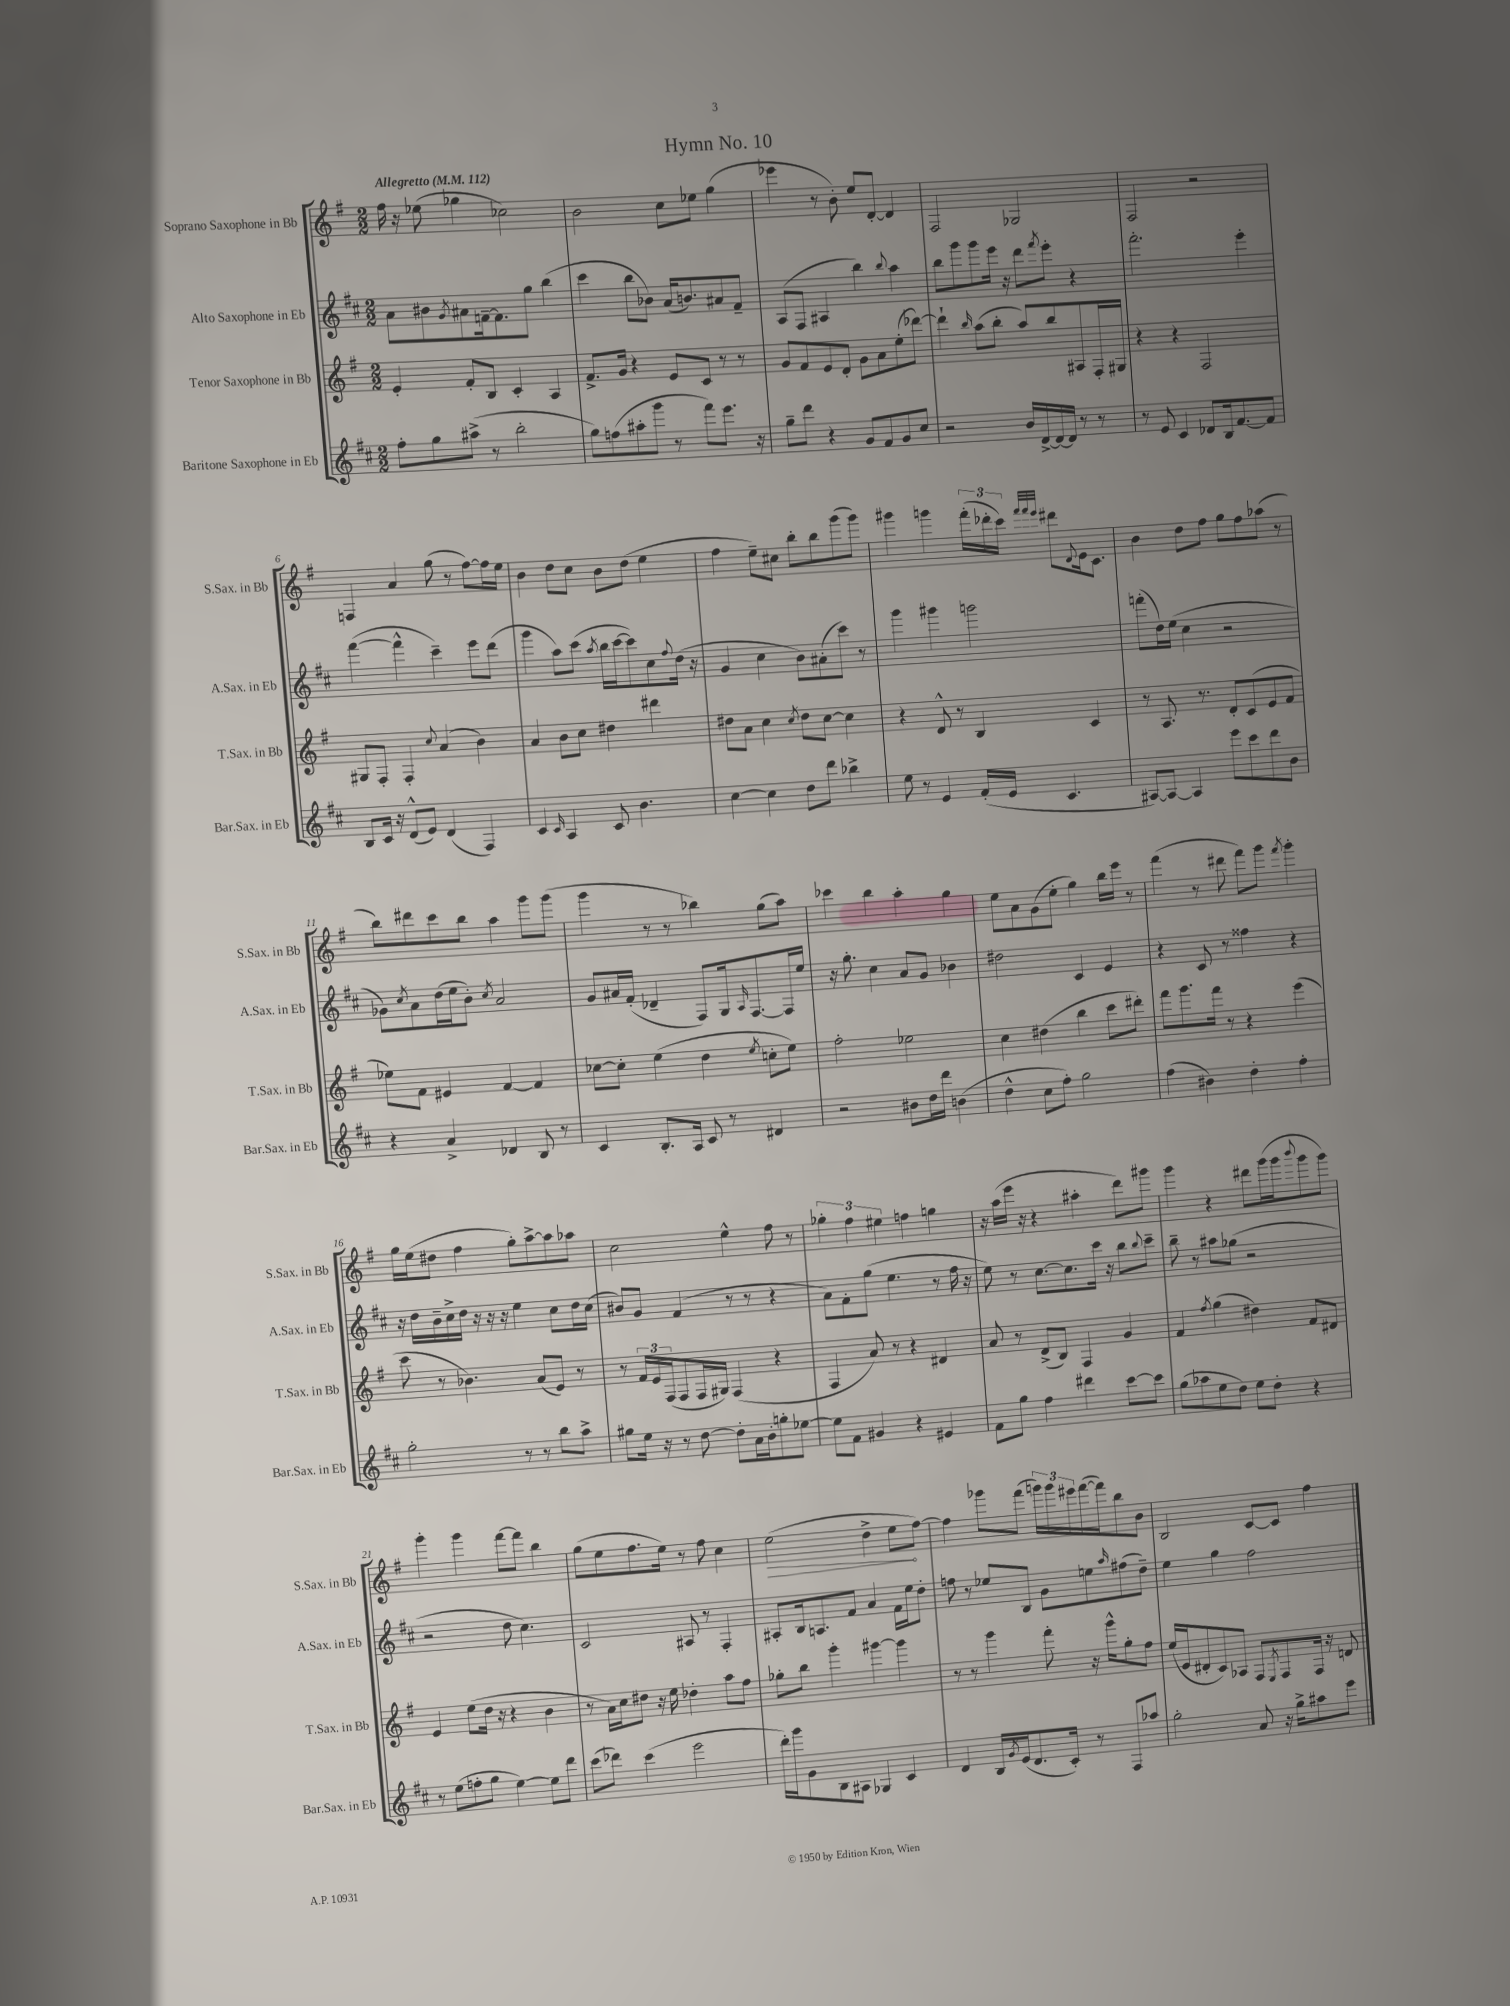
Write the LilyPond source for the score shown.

\header { title = "Hymn No. 10" }
<<
\new StaffGroup <<
\new Staff = "s0" \with { instrumentName = "Soprano Saxophone in Bb" shortInstrumentName = "S.Sax. in Bb" } {
    \clef treble \key g \major \numericTimeSignature \time 2/2 \tempo "Allegretto" 4 = 112
    fis''16 r16 ees''8( ges''4 ces''2) |
    b'2 c''8 ees''8 g''4( |
    ees'''4 r8 b'8-.) e''8 d'8~-. d'4 |
    fis2 ges2 |
    fis2 r2 |
    f4 a'4 g''8( r8 fis''8~) fis''16 e''16 |
    b'4 d''8 c''8 b'8 d''8( e''4 |
    fis''4 e''8--) cis''8 b''8-. b''8 g'''8( g'''8) |
    gis'''4 g'''4 \tuplet 3/2 { fis'''16-.( des'''16-. c'''16) } \grace { fis'''32 fis'''32 e'''32 } dis'''8 \appoggiatura { d'8 } e'16 c'8. |
    b'4 d''8 fis''8 g''8 fis''8 aes''8( r8 |
    b''8) dis'''8 c'''8 b''8 a''4 g'''8 g'''8( |
    g'''4 r8 r8 bes''4) g''8( a''8) |
    ces'''4 b''4 a''4-. g''4 |
    e''8 a'8 g'8( e''8-. g''4) b''16 e'''16 r8 |
    fis'''4( r8 dis'''8 fis'''8) g'''8 \acciaccatura { fis'''8 } g'''4-. |
    g''16 e''16( dis''8 fis''4 g''8-.) a''8~-> a''8 aes''8 |
    c''2 e''4-^ fis''8 r8 |
    \tuplet 3/2 { ges''4-. fis''4 eis''4 } f''4 g''4 |
    r16 a''16( e'''16 r16 r4 ais''4-. d'''8) gis'''8 |
    g'''4 r4 dis'''8 g'''16( g'''16 \appoggiatura { b'''8 } g'''8 g'''8) |
    g'''4-. g'''4 fis'''8~ fis'''8 b''4 |
    g''8( e''8 fis''8. e''16) r8 fis''8 c''4 |
    \once \override Hairpin.circled-tip = ##t e''2\>( d''4-> e''8\! fis''8~) |
    fis''4 ges'''8 fis'''8( \tuplet 3/2 { g'''16) g'''16 eis'''16 } fis'''16~( fis'''16) b''8 b'8 |
    b2 c'8~ c'8 fis''4 \bar "|." |
}
\new Staff = "s1" \with { instrumentName = "Alto Saxophone in Eb" shortInstrumentName = "A.Sax. in Eb" } {
    \clef treble \key d \major \numericTimeSignature \time 2/2
    a'8 bis'8 \acciaccatura { g'8 } ais'8 f'16~-- f'8. g''8 b''4( |
    cis'''4 b''8 bes'8) a'16( b'8.) ais'8 fis'8-- |
    a8( fis8 ais4 b''4) \appoggiatura { b''8 } a''4 |
    b''8 g'''8 g'''8 e'''16 r16 d'''8 \acciaccatura { fis'''8 } e'''8-. r4 |
    fis'''2.-. e'''4-. |
    fis'''4~( fis'''4-^ cis'''4--) e'''8 d'''8( |
    g'''4 a''8) cis'''8( \acciaccatura { a''8 } b''16 cis'''16~ cis'''8) cis''8 \appoggiatura { fis''8 } d''16( r16 |
    g'4 cis''4 b'8) ais'8-.( cis'''8) r8 |
    g'''4 gis'''4 g'''2 |
    f'''8-.( d''16) e''16( cis''4 r2 |
    ges'8) \acciaccatura { cis''8 } a'8 d''16( e''16 b'8-.) \acciaccatura { cis''8 } a'2 |
    g'8 ais'16 fis'16-.( des'4-- fis8) g16 \grace { a16 } fis8.~ fis16 e''16 |
    r16 g''8.-. cis''4 a'8 g'8 bes'4 |
    dis''2 cis'4 e'4 |
    r4 cis'8 r8 fisis''4 r4 |
    r16 d''16 b'16-- cis''16-> d''16 r16 r16 r16 e''4 cis''8 d''16 cis''16( |
    bis'8) g'8 fis'4( r8 r8 r4 |
    a'8) fis'8-. g''8( e''4. r8 fis''16 r16 |
    e''8) r8 cis''8.~ cis''8. cis'''16 r16 b''8 \appoggiatura { b''8 } cis'''8-- |
    b''8-- r8 ais''8 ges''8( r2 |
    r2 d''8 cis''4.) |
    cis'2 ais8 r8 fis4-. |
    ais8-. b16 a8. fis'8 a'4 fis'16 e''16 d''8-. |
    f''8 r8 ees''8 b8 g'8 e''8 \grace { a''16 } fis''8( d''8--) |
    e''4 g''4 fis''2 \bar "|." |
}
\new Staff = "s2" \with { instrumentName = "Tenor Saxophone in Bb" shortInstrumentName = "T.Sax. in Bb" } {
    \clef treble \key g \major \numericTimeSignature \time 2/2
    e'4-. fis'8-. b8 c'4-. a4 |
    fis'8.-> g'16 r4 e'8 c'8 r8 r8 |
    g'8 fis'8 e'8 d'8-. g'8 a'8 e''8-.( des'''8~) |
    des'''4-! \grace { b''16 } a''8( b''8-. a''8) b''8 ais8 fis16-. gis16 |
    r4 r4 fis2 |
    gis8 fis8-. fis4-. \appoggiatura { c''8 } a'4( b'4) |
    a'4 b'8 c''8 dis''4 dis'''4 |
    dis''8 a'8 c''4 \acciaccatura { c''8 } dis''8 c''8~ c''4 |
    r4 d'8-^ r8 b4 c'4 |
    r8 a8. r8. d'8-. c'8( e'8 fis'8 |
    ees''8) fis'8 eis'4 fis'4~ fis'4 |
    ces''8~ ces''8-. e''4( d''4 \acciaccatura { e''8 } c''8-. e''8) |
    fis''2-. ees''2 |
    c''4 dis''4( b''4 c'''8 dis'''8-.) |
    fis'''8 g'''8. fis'''16 r8 r4 e'''4( |
    c'''8 r8 bes'4.) a'8( e'8) r8 |
    r8 \tuplet 3/2 { fis'16 e'16 fis16( } fis8 fis16 gis16) fis4( r4 |
    fis4 a'8) r8 r4 dis'4 |
    a'8 r8 d'8->( b8) fis4 g'4 |
    fis'4 \acciaccatura { fis''8 } g''4( dis''4) fis'8 dis'8 |
    e'4 e''8( d''16 r16 r4 b'4 |
    r8 a'16) c''16 dis''8 r16 e''16 des''4-. a''8 fis''8 |
    ges''8-. b''8 g'''4-. gis'''4~ gis'''4 |
    r8 r8 g'''4 fis'''8-. r16 g'''16-^ g''8-. fis''8 |
    e''16( e'16 dis'8-. c'8) aes8 fis8 \acciaccatura { e8 } fis8 fis16 r16 d'8 \bar "|." |
}
\new Staff = "s3" \with { instrumentName = "Baritone Saxophone in Eb" shortInstrumentName = "Bar.Sax. in Eb" } {
    \clef treble \key d \major \numericTimeSignature \time 2/2
    fis''8-. g''8 ais''8->( r8 b''2-. |
    g''8) f''8( ais''8-. g'''8 r8 fis'''8) e'''8. r16 |
    g''8-- d'''8 r4 g'8 fis'8 g'8 cis''8 |
    r2 b'16 d'16~-> d'16~ d'16 r8 r8 |
    r8 e'8 cis'4 des'8 b16 fis'8.~ fis'8 |
    b8 cis'16 r16 d'8-^( e'8) d'4( fis4) |
    cis'4 \grace { cis'16 } a4 cis'8 b'4. |
    cis''4~ cis''4 d''8 d'''8 bes''4-> |
    e''8 r8 e'4 fis'16-.( e'16 cis'4. |
    ais8~) ais8~ ais4 e'''8 cis'''8 d'''8 b'8 |
    r4 a'4-> des'4 b8 r8 |
    cis'4 b8.-. a16 cis'8 r8 dis'4 |
    r2 bis'8 d''16 d'''16 b'4( |
    d''4-^ cis''8 fis''8-.) g''2 |
    fis''4( bis'4) d''4-. fis''4-. |
    g''2-. r8 r8 b''8 a''8-> |
    gis''8 e''16 r16 r8 d''8~ d''8-. a'16 b'16-. g''8-. ees''8~ |
    ees''8 fis'8 gis'4 r4 eis'4 |
    fis'8 g''8 fis''4 dis'''4 cis'''8~ cis'''8 |
    g''8( aes''8 e''8 d''8) e''8 d''8-. r4 |
    r8 e''8( f''8-. g''8 e''4~) e''8 d'''8 |
    cis'''8( des'''8) cis'''4( e'''2 |
    d'''16-.) g'''16 g'8 b8 ais8 ges4 cis'4 |
    d'4 b16 \acciaccatura { g'8 } e'16( d'8. cis'16-.) r8 fis8 aes''8 |
    g''2-. a'8 r16 g''16-> ais''8 e'''8 \bar "|." |
}
>>
>>
